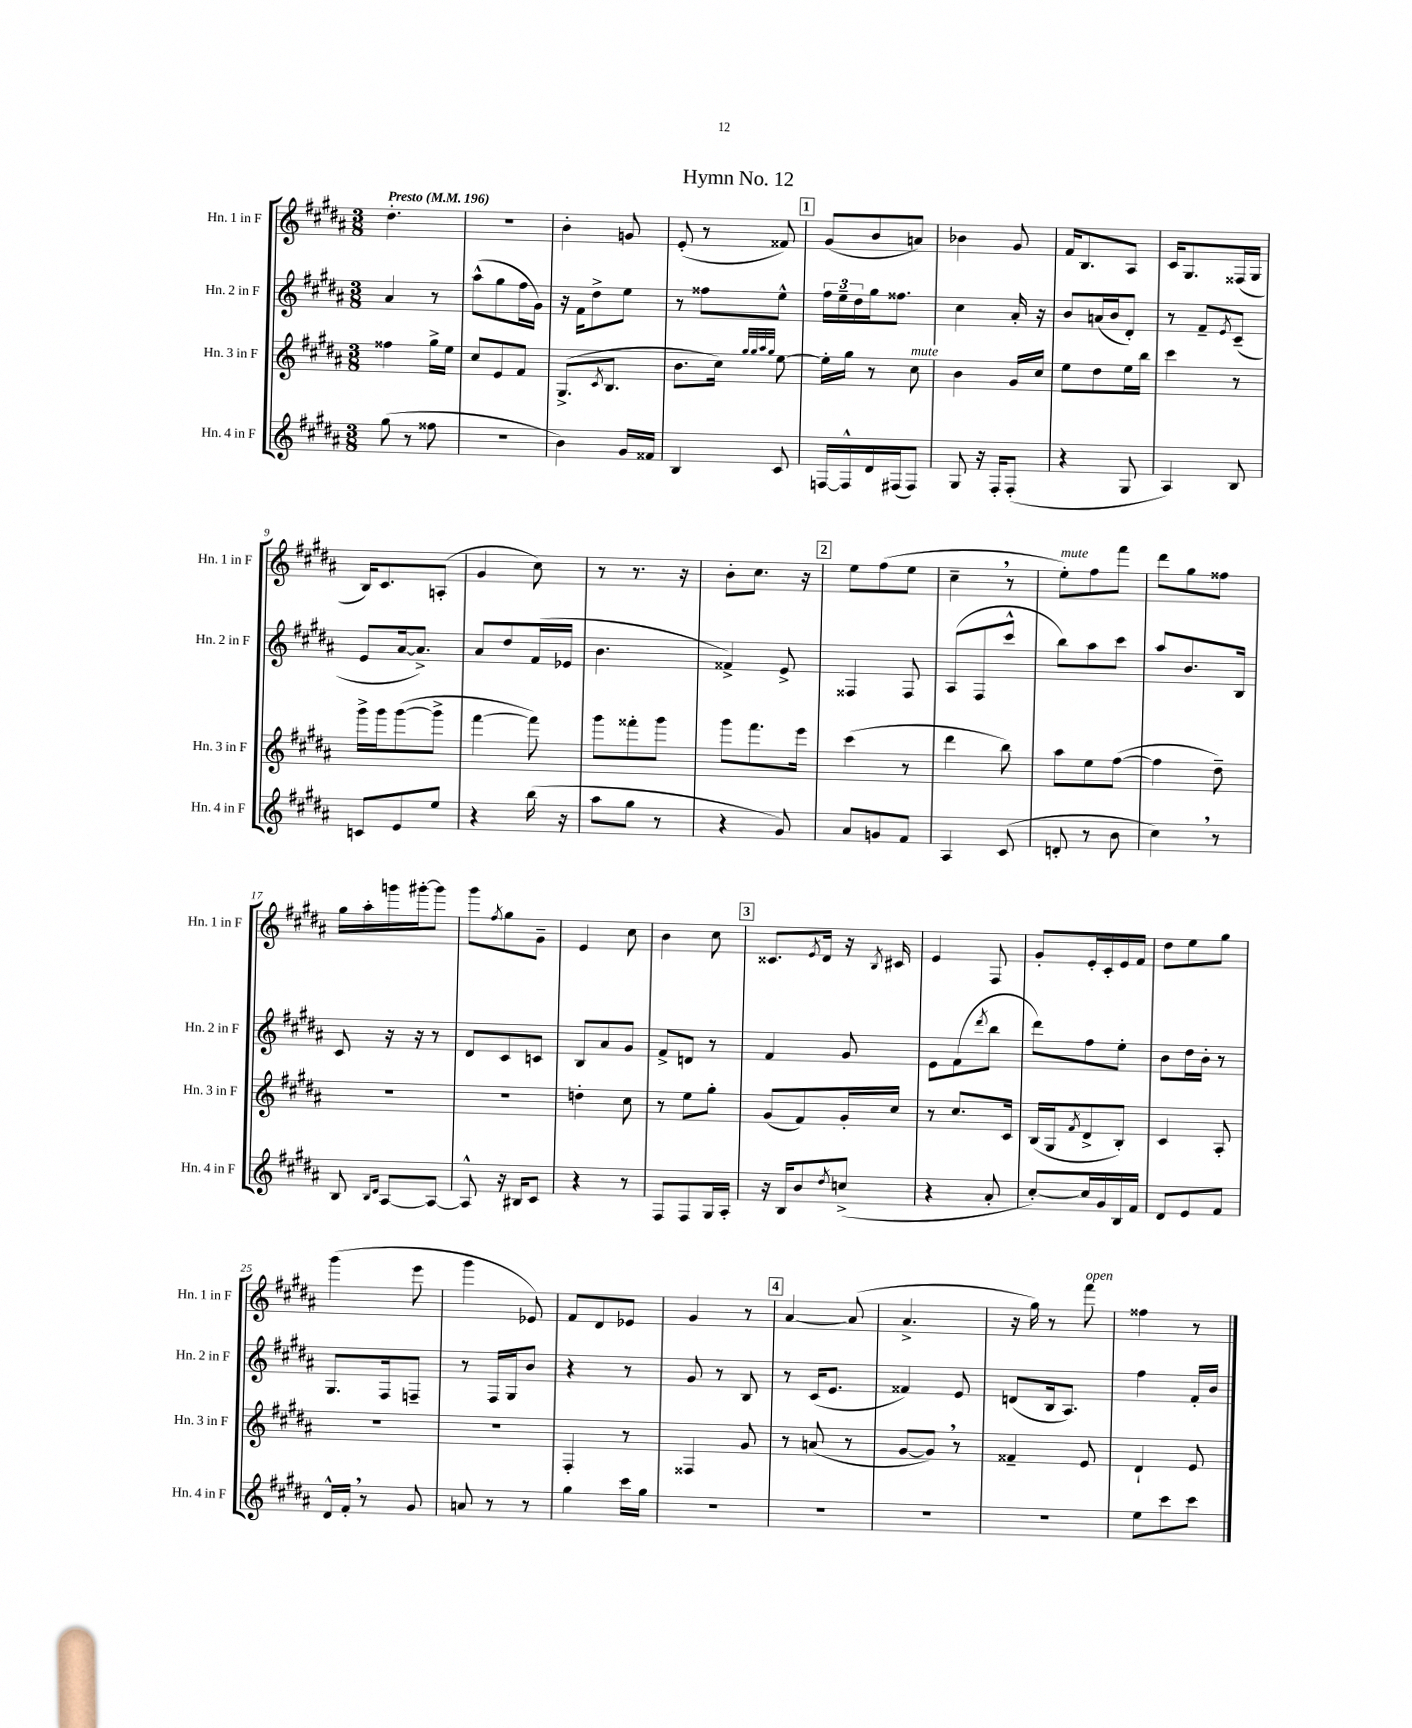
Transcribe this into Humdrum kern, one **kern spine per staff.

**kern	**kern	**kern	**kern
*staff4	*staff3	*staff2	*staff1
*clefG2	*clefG2	*clefG2	*clefG2
*k[f#c#g#d#a#]	*k[f#c#g#d#a#]	*k[f#c#g#d#a#]	*k[f#c#g#d#a#]
*M3/8	*M3/8	*M3/8	*M3/8
*MM196	*MM196	*MM196	*MM196
(8gg#	4ff##	4a#	4.dd#'
8r	.	.	.
8ff##	16gg#^	8r	.
.	16ee	.	.
=	=	=	=
4.r	8cc#	(8aa#^^	4.r
.	8e	8gg#	.
.	8f#	16ff#	.
.	.	16g#)	.
=	=	=	=
4b)	(8.G#^	16r	4b'
.	.	16f#	.
.	.	8dd#^	.
.	8qc#	.	.
.	8.B	.	.
16g#	.	8ee	8g
16f##	.	.	.
=	=	=	=
4B	8.b	8r	(8e'
.	.	8ff##	8r
.	16cc#)	.	.
.	32qqgg#	.	.
.	32qqgg#	.	.
.	32qqaa#	.	.
.	32qqgg#	.	.
8c#	[8ee	8ee^^	8f##)
=	=	=	=
[16F	16ee']	24ff#	(8g#
.	.	24ee~	.
16F^^]	16gg#	.	.
.	.	24dd#	.
16d#	8r	16gg#	8b
(16F#	.	8.ff##	.
8F#)	8cc#	.	8a)
=	=	=	=
8G#	4b	4cc#	4b-
16r	.	.	.
16F#'	.	.	.
(8F#'	16g#	16a#'	8g#
.	16cc#	16r	.
=	=	=	=
4r	8ee	8b	16f#
.	.	.	8.B
.	8dd#	(16a	.
.	.	16b	.
8G#	16ee	8d#')	8A#
.	16bb	.	.
=	=	=	=
4A#)	4ccc#	8r	16c#
.	.	.	8.G#
.	.	8f#~	.
.	.	8qe	.
8B	8r	(8c#~	(16F##
.	.	.	16G#
=	=	=	=
8c	16ggg#^	8e	16B)
.	16ggg#	.	8.c#
8e	([8ggg#	[16a#	.
.	.	8.a#^])	.
8ee	8ggg#^]	.	(8A'
=	=	=	=
4r	[4fff#	8a#	4g#
.	.	8dd#	.
(16bb	8fff#])	(16f#	8cc#)
16r	.	16e-	.
=	=	=	=
8aa#	8ggg#	4.b	8r
8gg#	8fff##'	.	8.r
8r	8ggg#	.	.
.	.	.	16r
=	=	=	=
4r	8ggg#	4f##^)	8b'
.	8.fff#	.	8.cc#
8g#)	.	8e^	.
.	16eee	.	16r
=	=	=	=
8a#	(4ccc#	4F##	8ee
8g	.	.	(8ff#
8f#	8r	8F##	8ee
=	=	=	=
4A#	4ddd#	(8A#	4cc#~
.	.	8F#	.
(8c#	8bb)	8ccc#^^	8r
=	=	=	=
8d'	8aa#	8bb)	8ee')
8r	8ee	8aa#	8ff#
8b	([8ff#	8ccc#	8fff#
=	=	=	=
4cc#)	4ff#]	8aa#	8ddd#
.	.	8.b	8gg#
8r	8dd#~)	.	8ff##
.	.	16B	.
=	=	=	=
8B	4.r	8c#	16gg#
.	.	.	16aa#'
16qqB	.	.	.
16qqd#	.	.	.
[8A#	.	16r	16ggg
.	.	16r	[16ggg#'
8A#_	.	8r	8ggg#]
=	=	=	=
8A#^^]	4.r	8d#	8ggg#
.	.	.	8qff#
16r	.	8c#	8gg#
16B#	.	.	.
8c#	.	8c	8g#~
=	=	=	=
4r	4dd'	8B	4e
.	.	8a#	.
8r	8cc#	8g#	8cc#
=	=	=	=
8F#	8r	8f#^	4b
8F#	8ee	8d	.
16G#	8gg#'	8r	8cc#
16A#'	.	.	.
=	=	=	=
16r	(8g#	4f#	8.c##
16B	.	.	.
8b	8f#)	.	.
.	.	.	8qe
.	.	.	16d#
8qdd#	.	.	.
(8cc^	16g#'	8g#	16r
.	.	.	8qB
.	16cc#	.	16c#
=	=	=	=
4r	8r	8e	4e
.	8.cc#	(8f#	.
.	.	8qddd#	.
8a#'	.	8bb	8F#
.	16c#	.	.
=	=	=	=
[8cc#')	(16B	8ddd#)	8g#'
.	16G#	.	.
.	8qf#	.	.
16cc#]	8d#^	8ff#	16e'
16g#	.	.	16c#'
16B	8B')	8ee'	16e
16f#	.	.	16f#
=	=	=	=
8d#	4c#	8b	8dd#
8e	.	16dd#	8ee
.	.	16b'	.
8f#	8A#'	8r	8gg#
=	=	=	=
16d#^^	4.r	8.G#	(4ggg#
16f#'	.	.	.
8r	.	.	.
.	.	16F#	.
8g#	.	8F~	8eee
=	=	=	=
8a	4.r	8r	4ggg#
8r	.	16F#	.
.	.	16G#	.
8r	.	8b	8e-)
=	=	=	=
4gg#	4F#'	4r	8f#
.	.	.	8d#
16ccc#	8r	8r	8e-
16gg#	.	.	.
=	=	=	=
4.r	4F##	8g#	4g#
.	.	8r	.
.	8g#	8B	8r
=	=	=	=
4.r	8r	8r	[4a#
.	(8a	(16c#	.
.	.	8.e	.
.	8r	.	(8a#]
=	=	=	=
4.r	[8g#	4f##)	4.a#^
.	8g#])	.	.
.	8r	8e	.
=	=	=	=
4.r	4f##~	(8d	16r
.	.	.	16gg#)
.	.	16B	8r
.	.	8.A#)	.
.	8e	.	8fff#
=	=	=	=
8ee	4d#`	4ff#	4ff##
8ccc#	.	.	.
8ccc#	8e	16f#'	8r
.	.	16b	.
==	==	==	==
*-	*-	*-	*-
